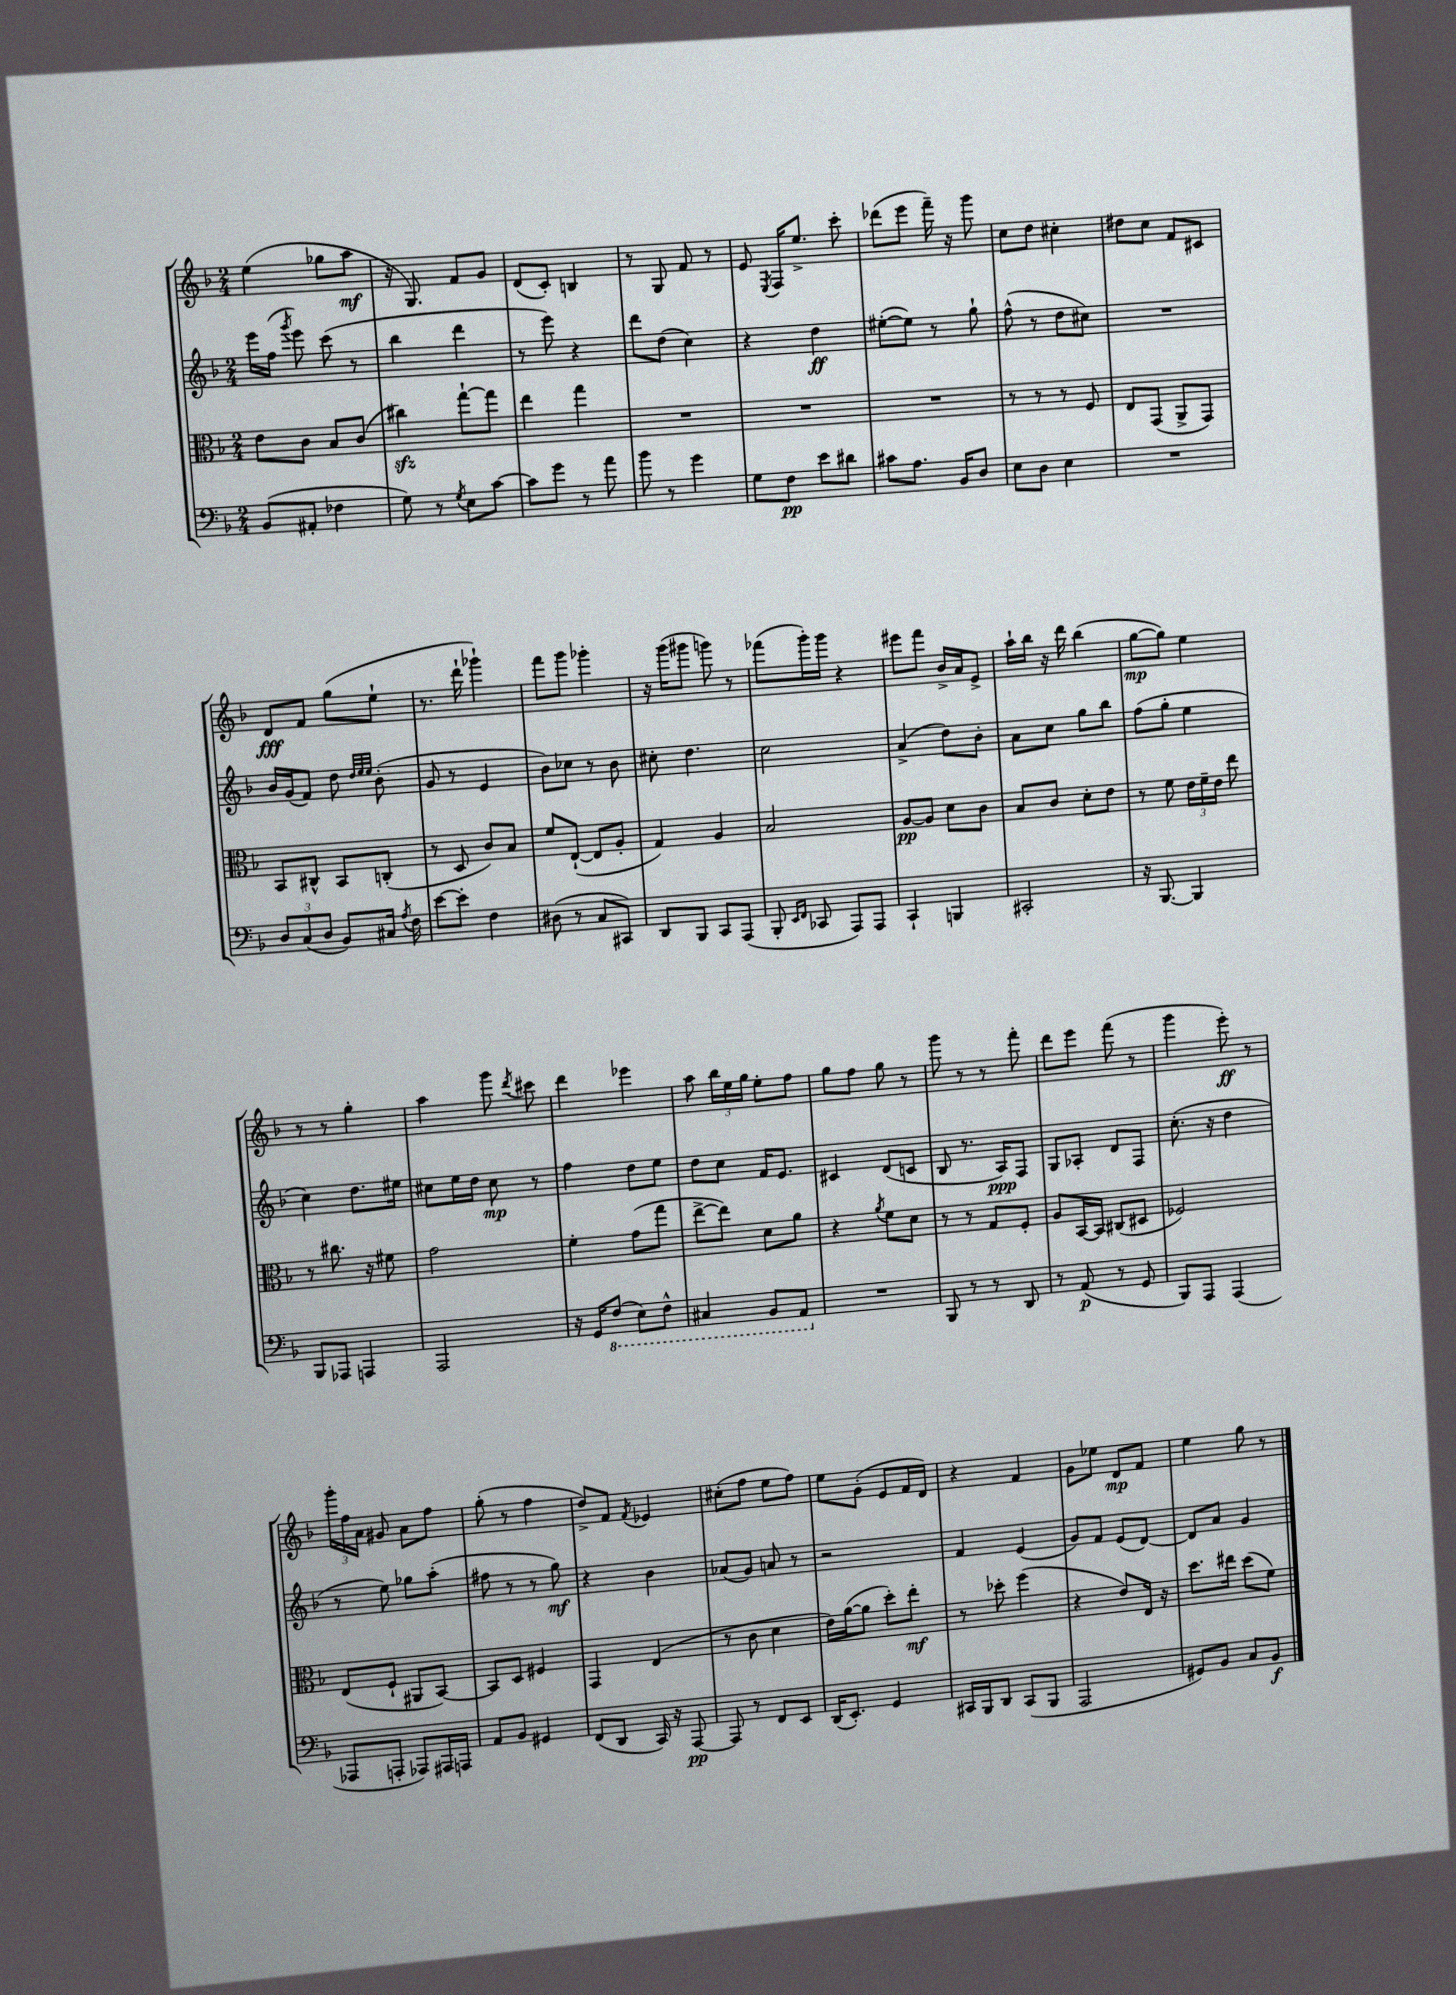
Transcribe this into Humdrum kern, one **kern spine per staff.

**kern	**dynam	**kern	**dynam	**kern	**dynam	**kern	**dynam
*part4	*part4	*part3	*part3	*part2	*part2	*part1	*part1
*staff4	*staff4	*staff3	*staff3	*staff2	*staff2	*staff1	*staff1
*clefF4	*	*clefC3	*	*clefG2	*	*clefG2	*
*k[b-]	*	*k[b-]	*	*k[b-]	*	*k[b-]	*
*M2/4	*	*M2/4	*	*M2/4	*	*M2/4	*
=8	=8	=8	=8	=8	=8	=8	=8
(8BB-/L	.	8e\L	.	16eee\LL	.	(4ee\	.
.	.	.	.	(16ff\JJ	.	.	.
.	.	.	.	8qggg/	.	.	.
8AA#X'/J	.	8c\J	.	8eee\)	.	.	.
4F-X\	.	8B-/L	.	(8ccc\	.	8gg-X\L	.
.	.	(8c/J	.	8r	.	8aa\J	mf
=9	=9	=9	=9	=9	=9	=9	=9
8G\)	.	4cc#Xzz\)	.	4bb-\	.	16r	.
.	.	.	.	.	.	8.G/)	.
8r	.	.	.	.	.	.	.
8qG/	.	.	.	.	.	.	.
8E\L	.	[8gg`\L	.	4ddd\	.	8f/L	.
[8c\J	.	8gg\J]	.	.	.	8g/J	.
=10	=10	=10	=10	=10	=10	=10	=10
8c\L]	.	4ee\	.	8r	.	(8d/L	.
8g\J	.	.	.	8eee\)	.	8c'/J)	.
8r	.	4gg\	.	4r	.	4Bn/	.
8a\	.	.	.	.	.	.	.
=11	=11	=11	=11	=11	=11	=11	=11
8b-\	.	2r	.	8ddd\L	.	8r	.
8r	.	.	.	(8dd\J	.	8G/	.
4g\	.	.	.	4cc\)	.	8f/	.
.	.	.	.	.	.	8r	.
=12	=12	=12	=12	=12	=12	=12	=12
8G\L	.	2r	.	4r	.	8e/	.
.	.	.	.	.	.	8qE/	.
8F\J	pp	.	.	.	.	16F/KL	.
.	.	.	.	.	.	8.ee^/J	.
8e\L	.	.	.	4dd\	ff	.	.
8d#X\J	.	.	.	.	.	8ccc'\	.
=13	=13	=13	=13	=13	=13	=13	=13
8c#X\L	.	2r	.	([8ee#X'\L	.	(8ddd-X\L	.
8.A\J	.	.	.	8ee#\J])	.	8eee\J	.
.	.	.	.	8r	.	16fff~\)	.
16BB-/KL	.	.	.	.	.	16r	.
8D/J	.	.	.	8gg`\	.	8ggg\	.
=14	=14	=14	=14	=14	=14	=14	=14
8E\L	.	8r	.	(8ff^^\	.	8cc\L	.
8D\J	.	8r	.	8r	.	8dd\J	.
4E\	.	8r	.	8dd\L	.	4cc#X'\	.
.	.	8F/	.	8cc#X\J)	.	.	.
=15	=15	=15	=15	=15	=15	=15	=15
2r	.	8E/L	.	2r	.	8dd#X\L	.
.	.	(8GG/J	.	.	.	8cc\J	.
.	.	8AA^/L	.	.	.	8f/L	.
.	.	8GG/J)	.	.	.	8c#X/J	.
!!LO:LB:g=z
=16	=16	=16	=16	=16	=16	=16	=16
12D/L	.	8BB-/L	.	16b-/LL	.	8d/L	fff
.	.	.	.	(16g/J	.	.	.
(12C/	.	.	.	.	.	.	.
.	.	8C#X^^/J	.	8f/J)	.	8f/J	.
12D/J	.	.	.	.	.	.	.
8BB-/L)	.	8BB-/L	.	8dd\	.	(8gg\L	.
.	.	.	.	32qqdd/LLL	.	.	.
.	.	.	.	32qqee/	.	.	.
.	.	.	.	32qqee/JJJ	.	.	.
16C#X/Jk	.	(8Cn'/J	.	(8b-'\	.	8ee`\J	.
8qA/	.	.	.	.	.	.	.
16F\	.	.	.	.	.	.	.
=17	=17	=17	=17	=17	=17	=17	=17
[8e\L	.	8r	.	8g/	.	8.r	.
8e'\J]	.	8D/	.	8r	.	.	.
.	.	.	.	.	.	16ddd`\	.
4F\	.	8c/L)	.	4e/	.	4ggg-X`\)	.
.	.	8B-/J	.	.	.	.	.
=18	=18	=18	=18	=18	=18	=18	=18
(8D#X\	.	8f/L	.	8b-\L)	.	8fff\L	.
8r	.	([8E`/J	.	8cc-X\J	.	8ggg\J	.
8C/L	.	8E/L]	.	8r	.	4ggg-X'\	.
8CC#X/J)	.	8A'/J	.	8b-\	.	.	.
=19	=19	=19	=19	=19	=19	=19	=19
8DD/L	.	4G/)	.	8cc#X'\	.	16r	.
.	.	.	.	.	.	(16ggg\KL	.
8BBB-/J	.	.	.	4.dd\	.	8ggg#X\J	.
8CC/L	.	4A/	.	.	.	8gggn\)	.
(8AAA/J	.	.	.	.	.	8r	.
=20	=20	=20	=20	=20	=20	=20	=20
8BBB-'/	.	2B-/	.	2cc\	.	(8fff-X\L	.
16qqEE/LL	.	.	.	.	.	.	.
16qqFF/JJ	.	.	.	.	.	.	.
8CC-X/	.	.	.	.	.	16ggg'\L)	.
.	.	.	.	.	.	16ggg\JJ	.
8AAA/L)	.	.	.	.	.	4r	.
8AAA/J	.	.	.	.	.	.	.
=21	=21	=21	=21	=21	=21	=21	=21
4CC`/	.	[8A/L	pp	(4a^/	.	8eee#X\L	.
.	.	8A/J]	.	.	.	8fff\J	.
4BBBn/	.	8d\L	.	8dd\L)	.	16b-^/LL	.
.	.	.	.	.	.	16a/J	.
.	.	8c\J	.	8b-'\J	.	8e^/J	.
=22	=22	=22	=22	=22	=22	=22	=22
2CC#X'/	.	8B-/L	.	8a\L	.	16aa`\LL	.
.	.	.	.	.	.	16bb-\JJ	.
.	.	8c/J	.	8cc\J	.	16r	.
.	.	.	.	.	.	16ddd\	.
.	.	8d'\L	.	8gg\L	.	(4bb-\	.
.	.	8e\J	.	8bb-\J	.	.	.
=23	=23	=23	=23	=23	=23	=23	=23
16r	.	8r	.	(8ff\L	.	[8gg\L	mp
[8.BBB-/	.	.	.	.	.	.	.
.	.	8f\	.	8gg'\J	.	8gg\J])	.
4BBB-/]	.	24e\LL	.	4ee\	.	4ee\	.
.	.	24f~\	.	.	.	.	.
.	.	24e\JJ	.	.	.	.	.
.	.	8ee\	.	.	.	.	.
!!LO:LB:g=z
=24	=24	=24	=24	=24	=24	=24	=24
8BBB-/L	.	8r	.	4cc\)	.	8r	.
8AAA-X/J	.	8.cc#X\	.	.	.	8r	.
4AAAn/	.	.	.	8.dd\L	.	4gg'\	.
.	.	16r	.	.	.	.	.
.	.	8f#X\	.	.	.	.	.
.	.	.	.	16ee#X\Jk	.	.	.
=25	=25	=25	=25	=25	=25	=25	=25
2AAA/	.	2g\	.	8cc#X\L	.	4aa\	.
.	.	.	.	16ee\L	.	.	.
.	.	.	.	16dd\JJ	.	.	.
.	.	.	.	8cc#\	mp	8ggg\	.
.	.	.	.	.	.	8qddd/	.
.	.	.	.	8r	.	8ccc#X\	.
=26	=26	=26	=26	=26	=26	=26	=26
16r	.	4f'\	.	4ff\	.	4ddd\	.
16GG/KL	.	.	.	.	.	.	.
*8ba	*	*	*	*	*	*	*
(8FF/J	.	.	.	.	.	.	.
8EE\L)	.	(8g\L	.	8dd\L	.	4eee-X\	.
8FF^^\J	.	8gg\J	.	8ee\J	.	.	.
=27	=27	=27	=27	=27	=27	=27	=27
4CC#X/	.	[8ee^\L	.	8dd\L	.	8aa\	.
.	.	8ee\J])	.	8cc\J	.	24bb-\LL	.
.	.	.	.	.	.	24ee\	.
.	.	.	.	.	.	24gg\JJ	.
8BBB-/L	.	8d\L	.	16f/KL	.	8ee'\L	.
.	.	.	.	8.e/J	.	.	.
8AAA/J	.	8a\J	.	.	.	8ff\J	.
=28	=28	=28	=28	=28	=28	=28	=28
*X8ba	*	*	*	*	*	*	*
2r	.	4r	.	4c#X/	.	8gg\L	.
.	.	.	.	.	.	8ff\J	.
.	.	8qa/	.	.	.	.	.
.	.	8f\L	.	(8d/L	.	8gg\	.
.	.	8d\J	.	8cn/J	.	8r	.
=29	=29	=29	=29	=29	=29	=29	=29
8BBB-/	.	8r	.	8B-/	.	8ggg\	.
8r	.	8r	.	8.r	.	8r	.
8r	.	8G/L	.	.	.	8r	.
.	.	.	.	16A/KL)	ppp	.	.
8DD/	.	8F'/J	.	8F/J	.	8fff'\	.
=30	=30	=30	=30	=30	=30	=30	=30
8r	.	8A/L	.	8G/L	.	8ddd\L	.
(8AA/	p	[16BB-/L	.	8A-X'/J	.	8eee\J	.
.	.	16BB-/JJ]	.	.	.	.	.
8r	.	(8C#X/L	.	8d/L	.	(8fff\	.
8GG/	.	8D#X/J	.	8F/J	.	8r	.
=31	=31	=31	=31	=31	=31	=31	=31
8BBB-/L)	.	2F-X/)	.	(8.cc'\	.	4ggg\	.
8AAA/J	.	.	.	.	.	.	.
.	.	.	.	16r	.	.	.
(4AAA/	.	.	.	4dd\	.	8eee'\)	ff
.	.	.	.	.	.	8r	.
!!LO:LB:g=z
=32	=32	=32	=32	=32	=32	=32	=32
8AAA-X/L	.	(8E/L	.	8r	.	24ggg'\LL	.
.	.	.	.	.	.	24ff\	.
.	.	.	.	.	.	24a\JJ	.
8AAAn'/J	.	8F`/J	.	8ee\)	.	8g#X/	.
8AAA-X/L)	.	8AA#X/L	.	8gg-X\L	.	8a\L	.
16AAA#X/L	.	[8BB-/J)	.	(8aa'\J	.	8ff\J	.
16AAAn/JJ	.	.	.	.	.	.	.
=33	=33	=33	=33	=33	=33	=33	=33
8AA/L	.	8BB-/L]	.	8ff#X\	.	(8gg'\	.
8BB-/J	.	8D/J	.	8r	.	8r	.
4GG#X/	.	4F#X/	.	8r	.	4ff\	.
.	.	.	.	8gg\)	mf	.	.
=34	=34	=34	=34	=34	=34	=34	=34
(8FF/L	.	4GG/	.	4r	.	8dd^/L)	.
8DD/J	.	.	.	.	.	8f/J	.
.	.	.	.	.	.	8qf/	.
16CC/)	.	(4E/	.	4b-\	.	4e-X/	.
16r	.	.	.	.	.	.	.
[8AAA/	pp	.	.	.	.	.	.
=35	=35	=35	=35	=35	=35	=35	=35
8AAA/]	.	8r	.	(8a-X/L	.	(8cc#X'\L	.
8r	.	8c\	.	8g/J)	.	8ff\J	.
8FF/L	.	4d\	.	8an/	.	8ee\L	.
8EE/J	.	.	.	8r	.	8ff\J)	.
=36	=36	=36	=36	=36	=36	=36	=36
(16DD/KL	.	16e\LL)	.	2r	.	8ee\L	.
8.EE'/J)	.	([16a\J	.	.	.	.	.
.	.	8a\J]	.	.	.	(8g'\J	.
4GG/	.	8dd'\L)	.	.	.	8e/L	.
.	.	8ee'\J	mf	.	.	16f/L	.
.	.	.	.	.	.	16d/JJ)	.
=37	=37	=37	=37	=37	=37	=37	=37
16CC#X/LL	.	8r	.	4f/	.	4r	.
16BBB-/J	.	.	.	.	.	.	.
8DD/J	.	8dd-X'\	.	.	.	.	.
(8CC#/L	.	(4ff\	.	(4e/	.	4f/	.
8BBB-/J	.	.	.	.	.	.	.
=38	=38	=38	=38	=38	=38	=38	=38
2AAA/	.	4r	.	8g/L)	.	8g\L	.
.	.	.	.	8f/J	.	8ee-X\J	.
.	.	8e/L)	.	(8e/L	.	8d/L	mp
.	.	16E/Jk	.	[8d/J)	.	8f/J	.
.	.	16r	.	.	.	.	.
=39	=39	=39	=39	=39	=39	=39	=39
8GG#X/L)	.	8.dd\L	.	8d/L]	.	4ee\	.
8BB-/J	.	.	.	8a/J	.	.	.
.	.	16ee#X\Jk	.	.	.	.	.
8C/L	.	(8dd\L	.	4g/	.	8gg\	.
8BB-/J	f	8f\J)	.	.	.	8r	.
==	==	==	==	==	==	==	==
*-	*-	*-	*-	*-	*-	*-	*-
